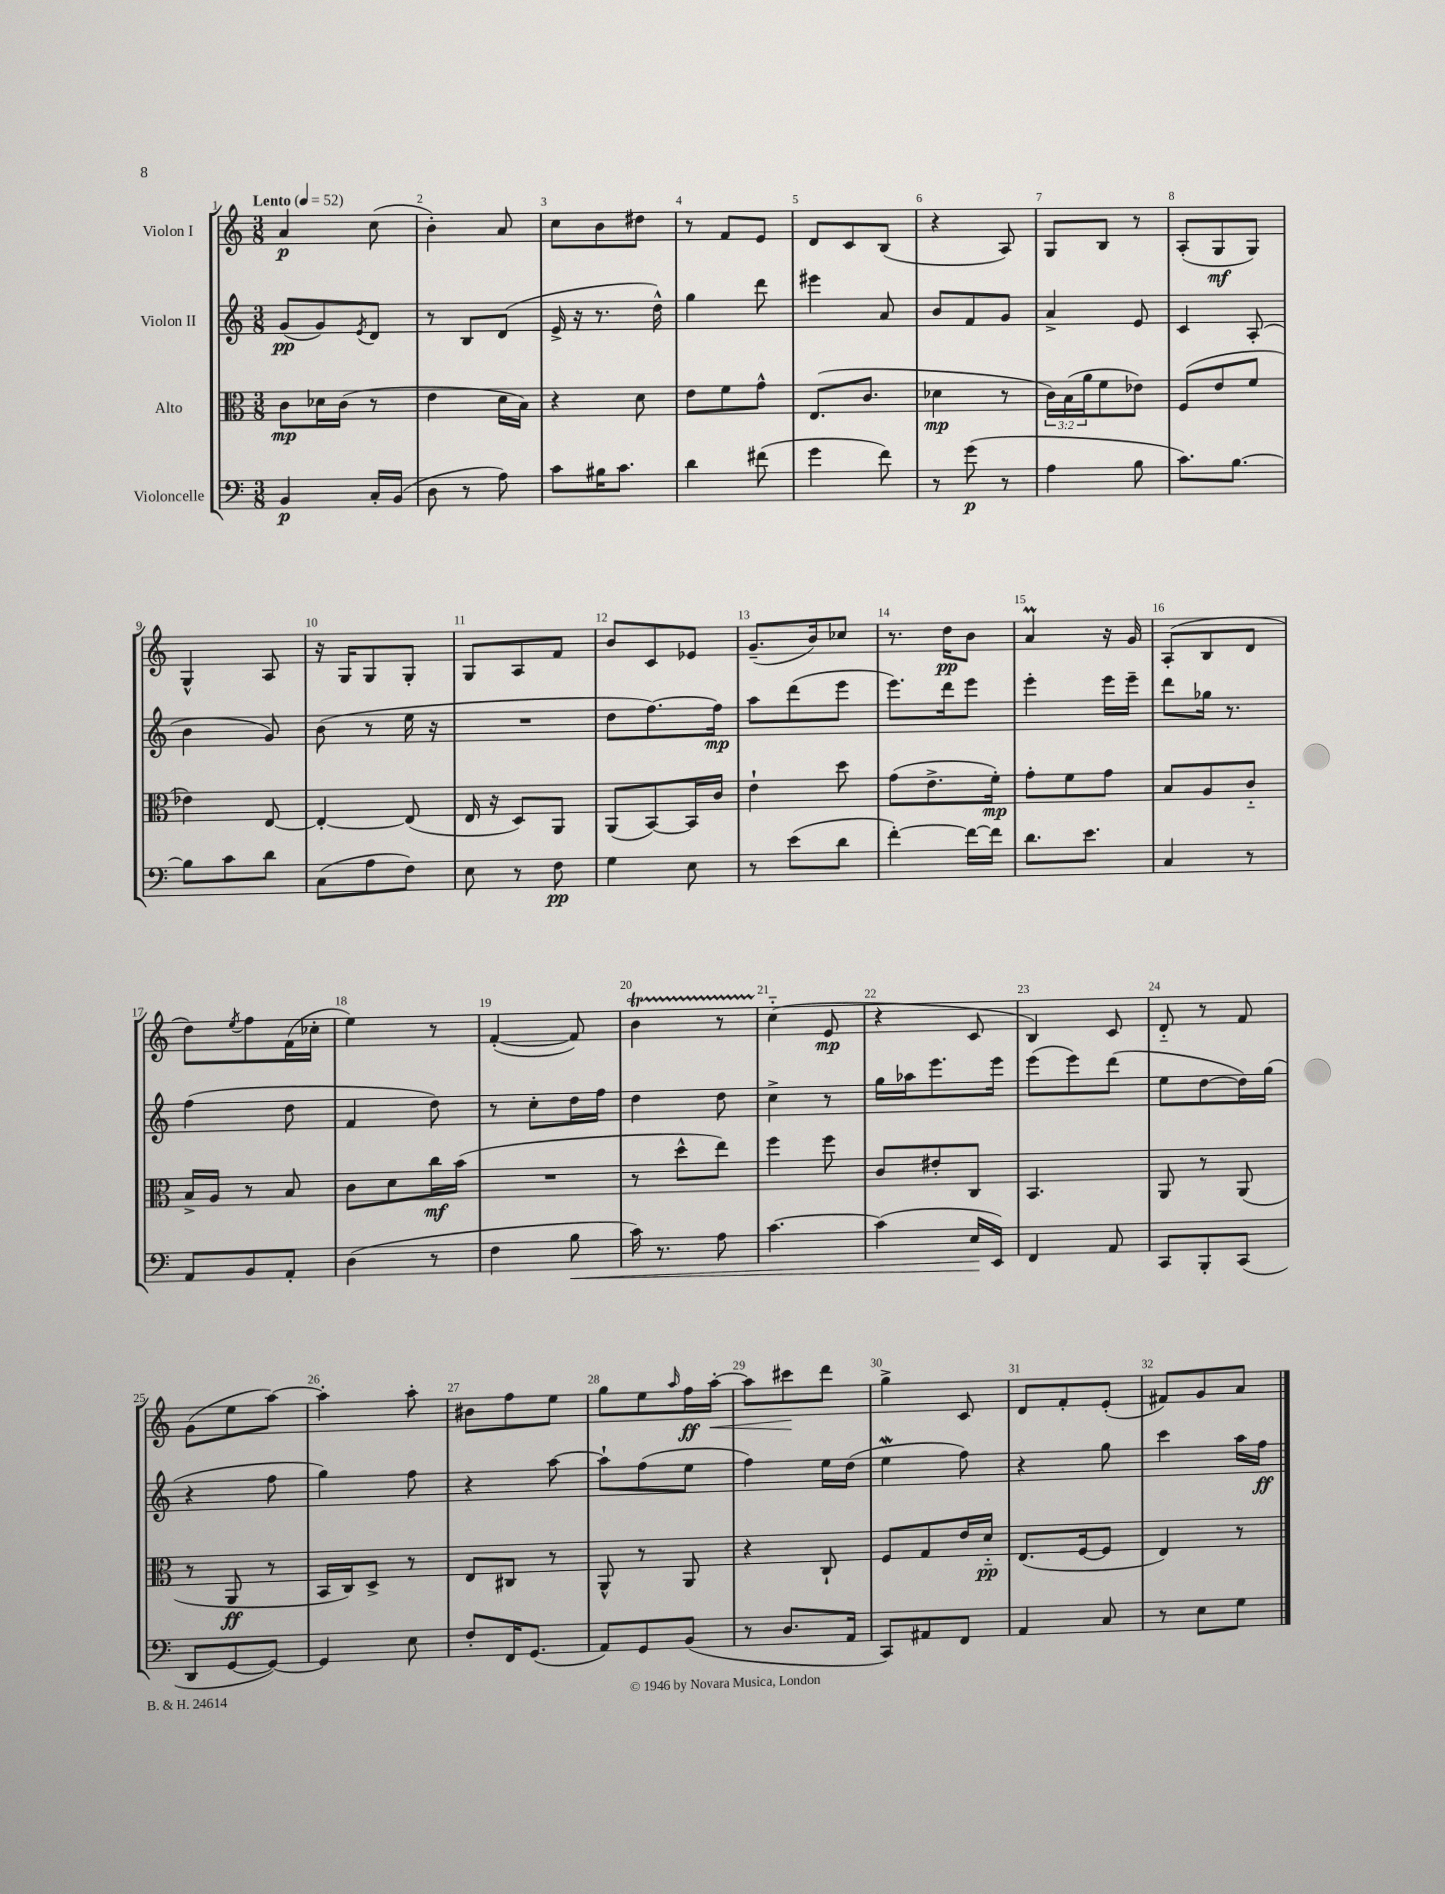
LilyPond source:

<<
\new StaffGroup <<
\new Staff = "s0" \with { instrumentName = "Violon I" } {
    \clef treble \key c \major \numericTimeSignature \time 3/8 \tempo "Lento" 4 = 52
    a'4\p c''8( |
    b'4-.) a'8 |
    c''8 b'8 dis''8 |
    r8 f'8 e'8 |
    d'8 c'8 b8( |
    r4 a8) |
    g8 b8 r8 |
    a8-.( g8\mf g8) |
    g4-^ a8 |
    r16 g16 g8 g8-. |
    g8 a8 f'8 |
    b'8 c'8 ees'8 |
    g'8.--( b'16) ces''8 |
    r8. d''16\pp b'8 |
    a'4\prall r16 g'16 |
    a8-.( b8 d'8 |
    d''8) \acciaccatura { e''8 } f''8 f'16( ces''16-. |
    e''4) r8 |
    f'4~-.( f'8) |
    b'4\startTrillSpan r8 |
    c''4-_\stopTrillSpan( e'8\mp |
    r4 c'8 |
    b4) c'8 |
    d'8-_ r8 f'8 |
    g'8( e''8 a''8~) |
    a''4-. a''8-. |
    bis'8 f''8 e''8 |
    g''8 e''8 \grace { a''16 } f''16\ff a''16~-.\< |
    a''8 cis'''8\! d'''8 |
    g''4-> c'8 |
    d'8 f'8-. e'8-.( |
    fis'8) g'8 a'8 \bar "|." |
}
\new Staff = "s1" \with { instrumentName = "Violon II" } {
    \clef treble \key c \major \numericTimeSignature \time 3/8
    g'8\pp( g'8) \acciaccatura { e'8 } d'8 |
    r8 b8 d'8( |
    e'16-> r16 r8. d''16-^) |
    g''4 d'''8 |
    eis'''4 a'8 |
    b'8 f'8 g'8 |
    a'4-> e'8 |
    c'4 a8-.( |
    b'4 g'8) |
    b'8( r8 e''16 r16 |
    R4. |
    d''8 f''8.~) f''16\mp |
    a''8 d'''8( e'''8 |
    e'''8.) d'''16 e'''8 |
    e'''4-. e'''16 e'''16-- |
    d'''8 ges''16 r8. |
    f''4( d''8 |
    f'4 d''8) |
    r8 c''8-. d''16 f''16 |
    d''4 d''8 |
    c''4-> r8 |
    g''16 aes''16 e'''8. e'''16 |
    e'''8( e'''8) d'''8( |
    e''8 d''8~ d''16) g''16( |
    r4 f''8 |
    g''4) f''8 |
    r4 a''8~ |
    a''8-! f''8( e''8 |
    f''4) e''16 d''16( |
    e''4\mordent f''8) |
    r4 g''8 |
    c'''4 a''16 f''16\ff \bar "|." |
}
\new Staff = "s2" \with { instrumentName = "Alto" } {
    \clef alto \key c \major \numericTimeSignature \time 3/8 \override Staff.TupletNumber.text = #tuplet-number::calc-fraction-text
    c'8\mp des'16 c'16( r8 |
    e'4 d'16 b16) |
    r4 d'8 |
    e'8 f'8 g'8-^ |
    e8.( c'8. |
    des'4\mp r8 |
    \tuplet 3/2 { c'16) b16( a'16 } f'8 ees'8) |
    f8( e'8 f'8 |
    ees'4) e8~ |
    e4~-. e8( |
    e16 r16 d8) a,8 |
    a,8( b,8~) b,16 c'16 |
    e'4-! d''8 |
    g'8( e'8.-> f'16-.\mp) |
    g'8-. f'8 g'8 |
    b8 a8 c'8-_ |
    b16-> a16 r8 b8 |
    c'8 d'8 c''16\mf b'16( |
    R4. |
    r8 d''8-^ e''8) |
    f''4 f''8 |
    c'8 eis'8-. c8 |
    b,4. |
    a,8 r8 a,8( |
    r8 a,8\ff r8 |
    b,16 c16) d8-> r8 |
    e8 cis8 r8 |
    a,8-^ r8 a,8 |
    r4 c8-! |
    f8 g8 e'16 d'16-_\pp |
    e8.( f16~ f8 |
    e4) r8 \bar "|." |
}
\new Staff = "s3" \with { instrumentName = "Violoncelle" } {
    \clef bass \key c \major \numericTimeSignature \time 3/8
    b,4\p c16-. b,16( |
    d8 r8 a8) |
    c'8 bis16 c'8. |
    d'4 fis'8( |
    g'4 f'8) |
    r8 g'8\p( r8 |
    a4 b8 |
    c'8.) b8.~ |
    b8 c'8 d'8 |
    c8( a8 f8) |
    e8 r8 f8\pp |
    g4 e8 |
    r8 e'8( d'8 |
    f'4~-.) f'16~ f'16 |
    d'8. e'8. |
    c4 r8 |
    a,8 b,8 a,8-. |
    d4( r8 |
    f4 b8\< |
    c'16) r8. a8 |
    c'4.~ |
    c'4( e16\! e,16) |
    f,4 a,8 |
    c,8 b,,8-. c,8( |
    d,8 g,8~ g,8~) |
    g,4 e8 |
    f8-. f,16 g,8.( |
    a,8) g,8 b,8( |
    r8 d8. a,16 |
    c,8) ais,8 f,8 |
    a,4 c8 |
    r8 e8 g8 \bar "|." |
}
>>
>>
\layout { \context { \Score \override BarNumber.break-visibility = ##(#f #t #t) barNumberVisibility = #all-bar-numbers-visible } }
